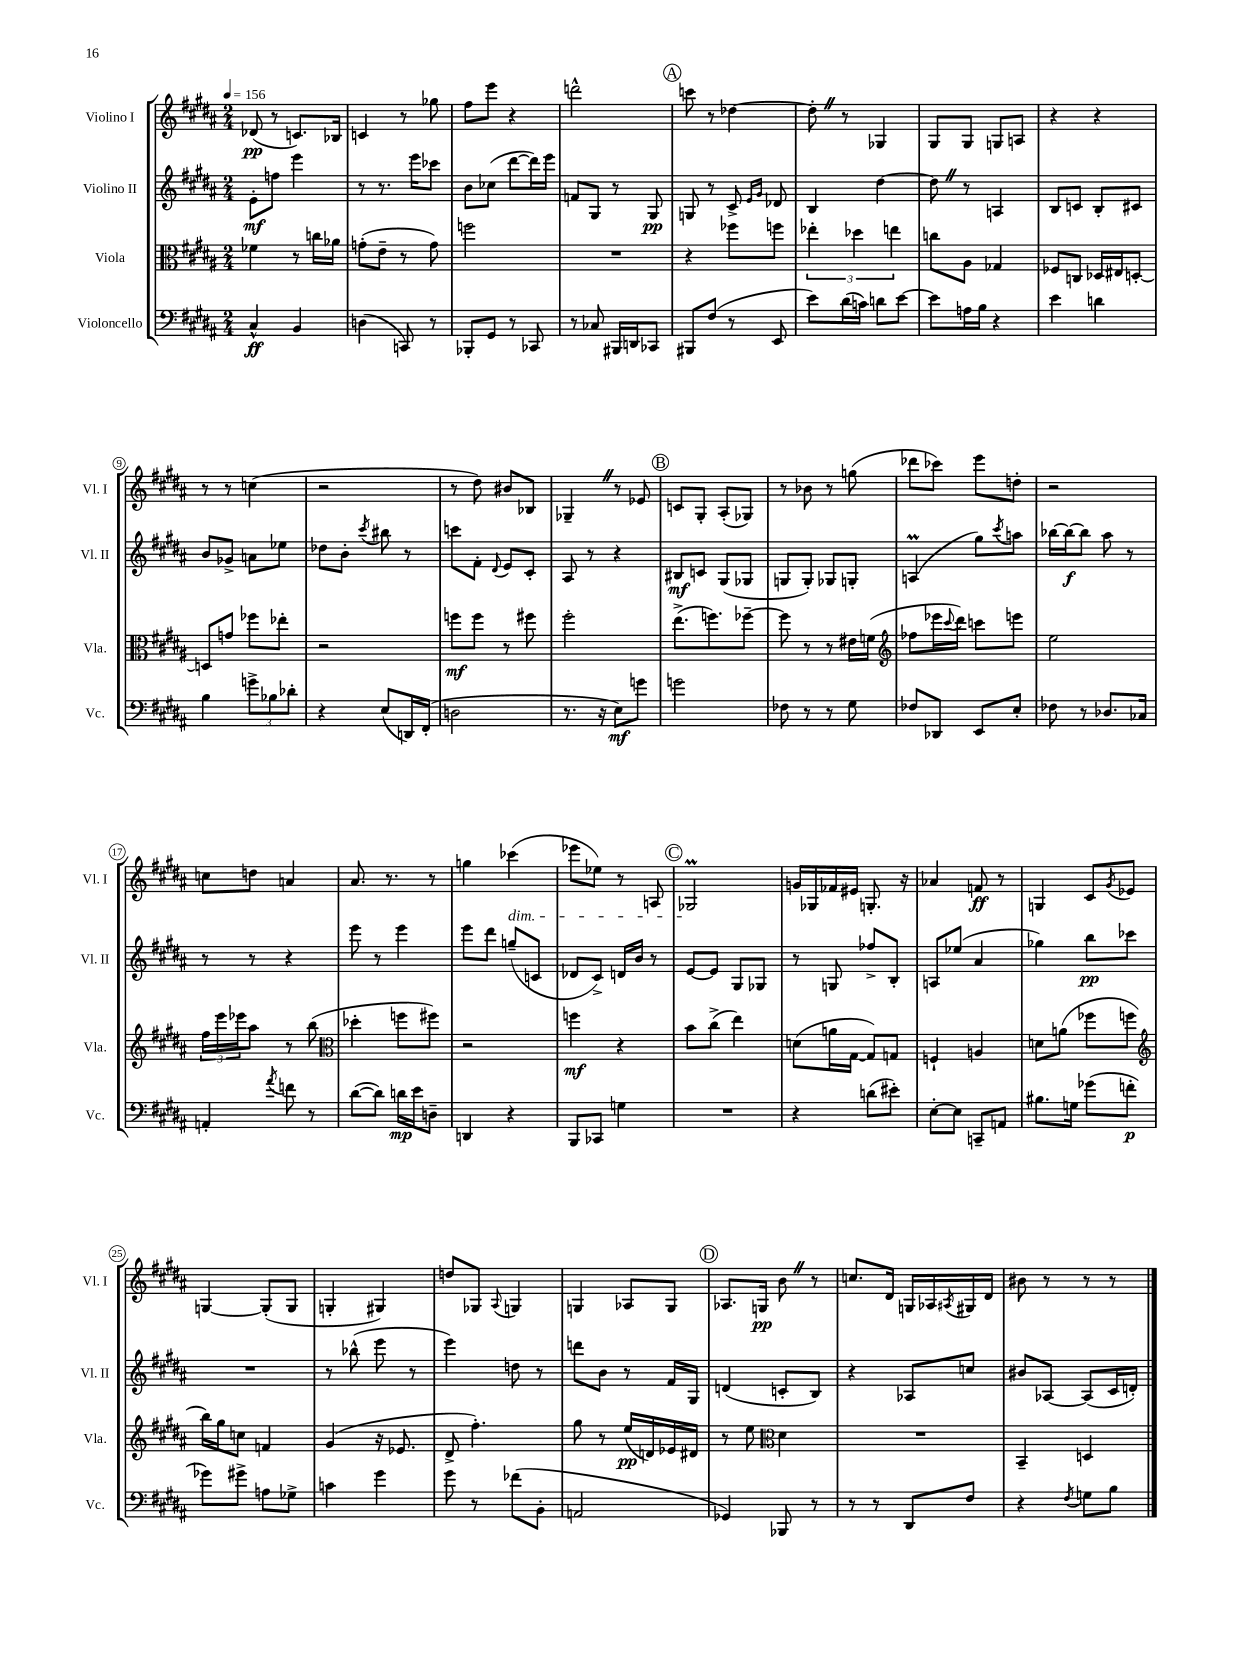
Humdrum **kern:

**kern	**kern	**kern	**kern
*staff4	*staff3	*staff2	*staff1
*clefF4	*clefC3	*clefG2	*clefG2
*k[f#c#g#d#a#]	*k[f#c#g#d#a#]	*k[f#c#g#d#a#]	*k[f#c#g#d#a#]
*M2/4	*M2/4	*M2/4	*M2/4
*MM156	*MM156	*MM156	*MM156
4C#^^	4f-	8e'	(8d-
.	.	8ff	8r
4BB	8r	4eee	8.c)
.	16cc	.	.
.	16a-	.	16B-
=	=	=	=
(4D	(8g'	8r	4c
.	8e~	8.r	.
8CC)	8r	.	8r
.	.	16eee	.
8r	8g)	8ccc-	8gg-
=	=	=	=
8BBB-'	2ff	8b	8ff#
8GG#	.	(8cc-	8eee
8r	.	[8ddd#	4r
8CC-	.	16ddd#])	.
.	.	16eee	.
=	=	=	=
8r	2r	8f	2ddd^^
8C-	.	8G#	.
16BBB#	.	8r	.
16DD	.	.	.
8CC-	.	8G#	.
=	=	=	=
8BBB#	4r	8G	8ccc
(8F#	.	8r	8r
8r	8ff-	8c#^	[4dd-
.	.	16qqe	.
.	.	16qqg#	.
8EE	8ff	8d-	.
=	=	=	=
8e)	6ee-'	4B	8dd-']
(16d#	.	.	8r
.	6dd-	.	.
16c)	.	.	.
8d	.	[4dd#	4G-
.	6ee	.	.
[8e	.	.	.
=	=	=	=
8e]	8cc	8dd#]	8G#
16A	8A#	8r	8G#
16B	.	.	.
4r	4G-	4A	8G
.	.	.	8A
=	=	=	=
4e	8F-	8B	4r
.	8C	8c	.
4d	16D-	8B'	4r
.	16E#	.	.
.	[8D'	8c#	.
=	=	=	=
4B	8D]	8b	8r
.	8g	8g-^	8r
12g^	8ff-	8a	(4cc
12B-	.	.	.
.	8ee-'	8ee-	.
12d-'	.	.	.
=	=	=	=
4r	2r	8dd-	2r
.	.	8b'	.
.	.	8qccc#	.
(8E	.	8bb#	.
16DD)	.	8r	.
(16FF#'	.	.	.
=	=	=	=
2D	8ff	8ccc	8r
.	8ff	8f#'	8dd#)
.	.	8qqd#	.
.	8r	8e	8b#
.	8ff#	8c#'	8B-
=	=	=	=
8.r	2ff#'	8A#	4G-~
.	.	8r	.
16r	.	.	.
8E)	.	4r	8r
8g	.	.	8e-
=	=	=	=
2g	(8.ee^	8B#	8c
.	.	8c	8G#'
.	8.ff)	.	.
.	.	(8G#	(8A#'
.	[8ff-~	8G-	8G-)
=	=	=	=
8F-	8ff-]	8G	8r
8r	8r	8G')	8b-
8r	8r	8G-	8r
8G#	16e#	8G'	(8gg
.	(16f	.	.
=	=	=	=
*	*clefG2	*	*
8F-	8ff-	(4A	8ddd-
8DD-	16eee-	.	8ccc-)
.	8qqccc#	.	.
.	16ddd#)	.	.
8EE	8ccc	8gg#)	8eee
.	.	8qccc#	.
8E'	8eee	8aa	8dd'
=	=	=	=
8F-	2ee	[16bb-	2r
.	.	16bb-_	.
8r	.	8bb-]	.
8.D-	.	8aa#	.
.	.	8r	.
16C-	.	.	.
=	=	=	=
4AA'	24ff#	8r	8cc
.	24eee	.	.
.	24eee-	.	.
.	8aa#	8r	8dd
8qa#	.	.	.
8f	8r	4r	4a
8r	(8bb	.	.
=	=	=	=
*	*clefC3	*	*
([8d#	4dd-'	8eee	8.a#
8d#])	.	8r	.
.	.	.	8.r
16d	8ff	4eee	.
16e	.	.	.
8D~	8ff#)	.	8r
=	=	=	=
4DD	2r	8eee	4gg
.	.	8ddd#	.
4r	.	(8gg~	(4ccc-
.	.	8c	.
=	=	=	=
8BBB	4ff	8d-	8eee-
8CC-	.	8c#^)	8ee-)
4G	4r	16d	8r
.	.	16b	.
.	.	8r	8A
=	=	=	=
2r	8b	[8e	2G-
.	(8cc#^	8e]	.
.	4ee)	8G#	.
.	.	8G-	.
=	=	=	=
4r	(8d	8r	16g
.	.	.	16G-
.	16a	8G	16f-
.	[16G#	.	16e#
(8d	8G#])	8ff-^	8.G'
8e#')	8G	8B'	.
.	.	.	16r
=	=	=	=
[8E'	4F`	8A	4a-
8E]	.	(8ee-	.
8CC~	4A	4a#	8f
8AA	.	.	8r
=	=	=	=
8.B#	8d	4gg-)	4G
.	(8a	.	.
16G	.	.	.
(8g-	8ff-	8bb	8c#
.	.	.	8qg#
8f'	8ff	8ccc-	8e-
=	=	=	=
*	*clefG2	*	*
8g-)	16bb)	2r	[4G
.	16gg#	.	.
8g#^	8cc	.	.
8A	4f	.	(8G']
8G-^	.	.	8G
=	=	=	=
4c	(4g#	8r	4G'
.	.	(8bb-^^	.
4g#	16r	8eee	4G#)
.	8.e-	.	.
.	.	8r	.
=	=	=	=
8g#	8d#^	4eee)	8dd
8r	4.ff#')	.	8G-
.	.	.	8qqA#
(8f-	.	8dd	4G
8BB'	.	8r	.
=	=	=	=
2AA	8gg#	8ddd	4G
.	8r	8b	.
.	(16ee	8r	8A-
.	16d)	.	.
.	16e-	16f#	8G
.	16d#	16G#	.
=	=	=	=
4GG-)	8r	(4d	8.A-
.	8ee	.	.
.	.	.	16G
*	*clefC3	*	*
8BBB-	4d#	8c'	8b
8r	.	8B)	8r
=	=	=	=
8r	2r	4r	8.cc
8r	.	.	.
.	.	.	16d#
8DD#	.	8A-	16G
.	.	.	16A-
.	.	.	8qA#
8F#	.	8cc	16G#
.	.	.	16d#
=	=	=	=
4r	4BB~	8b#	8b#
.	.	[8A-	8r
8qF#	.	.	.
8G	4D	(8A-]	8r
8B	.	16c#	8r
.	.	16d')	.
==	==	==	==
*-	*-	*-	*-
